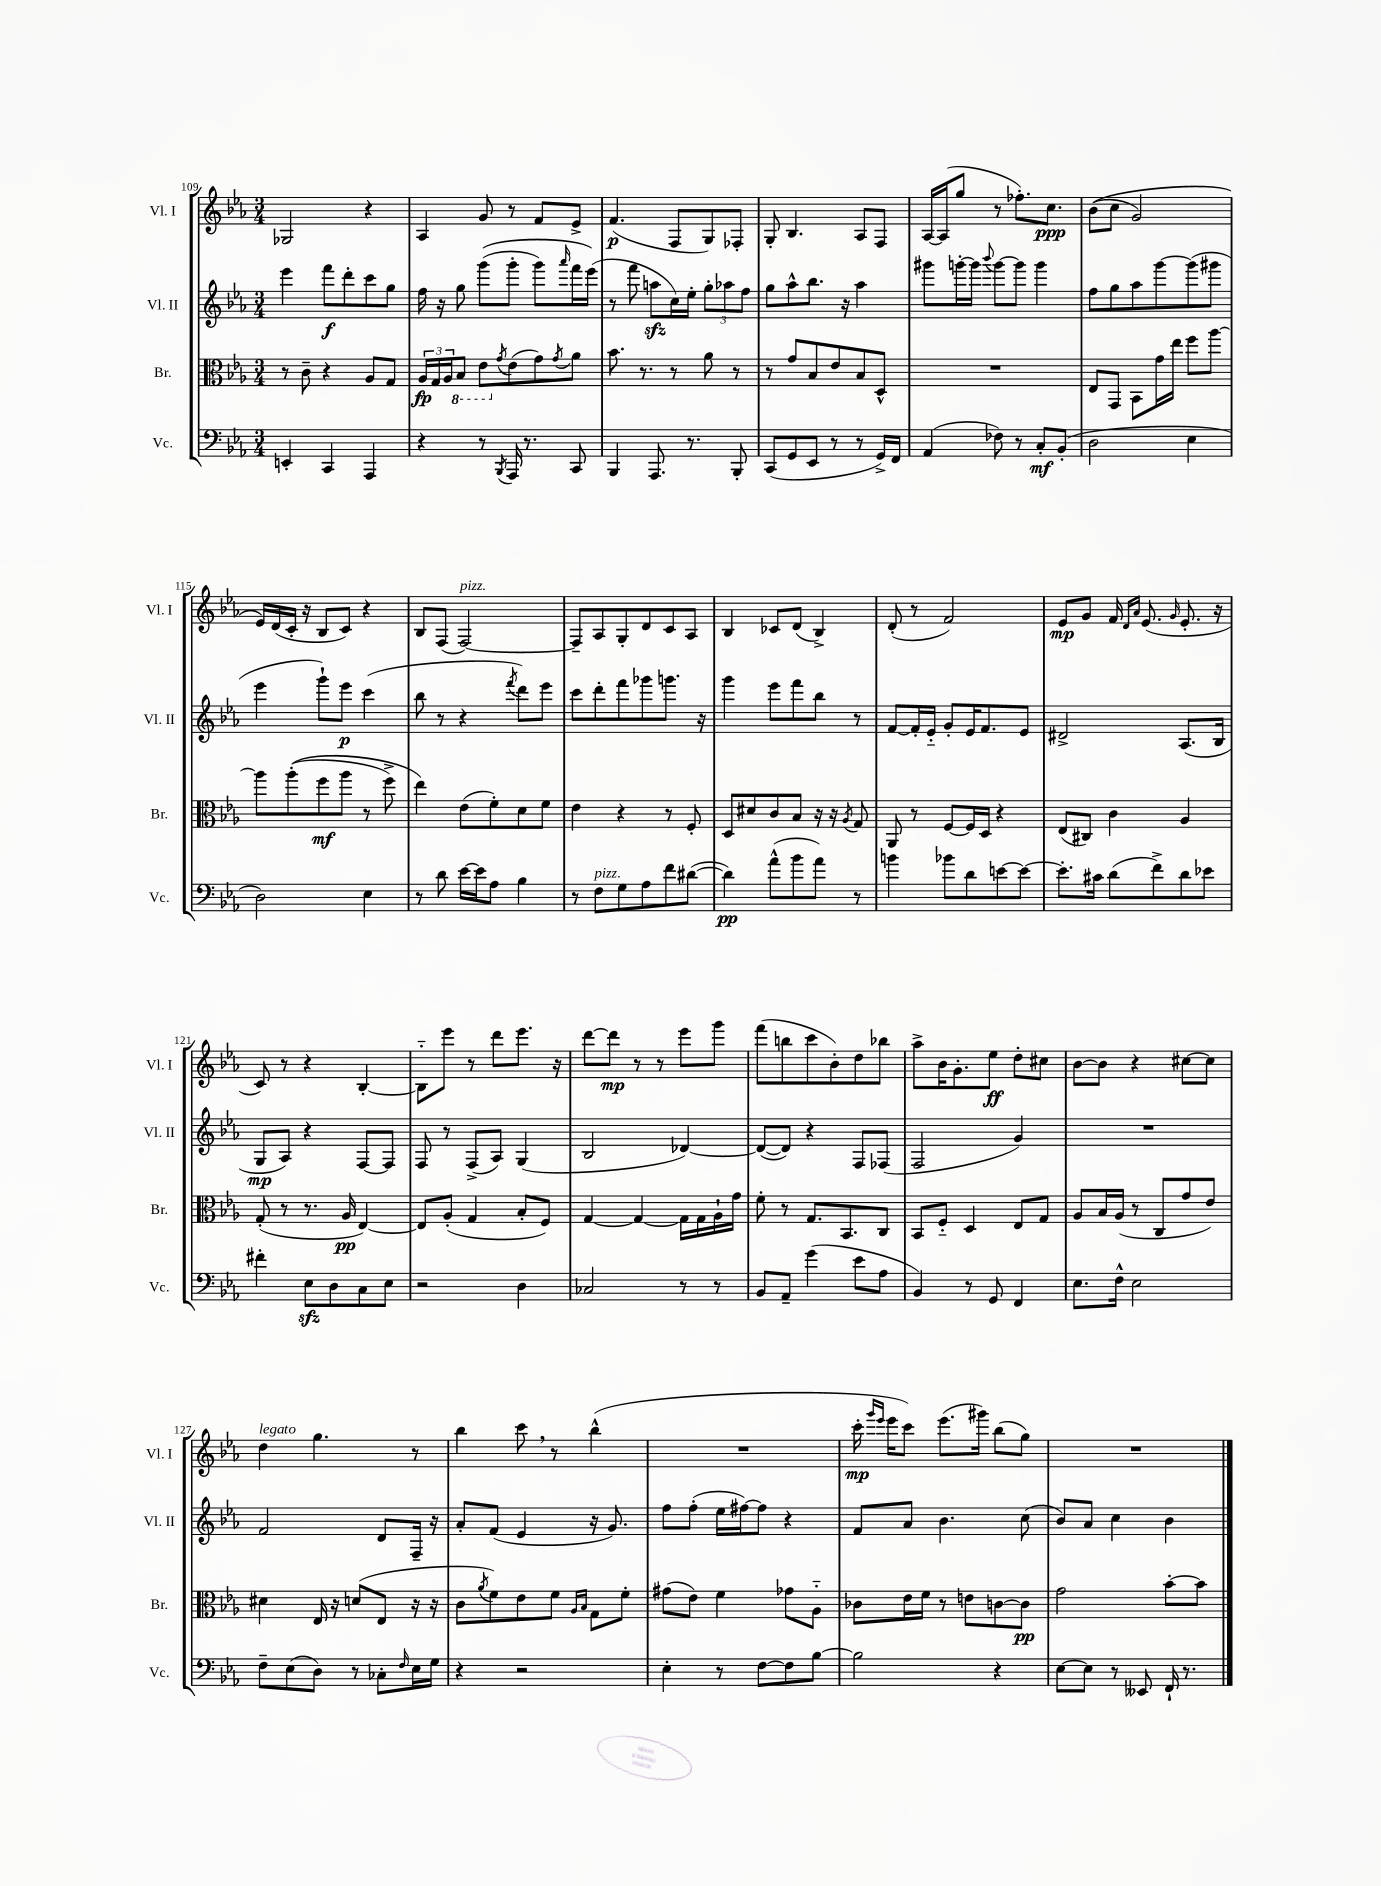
<<
\new StaffGroup <<
\new Staff = "s0" \with { instrumentName = "Vl. I" shortInstrumentName = "Vl. I" } {
    \clef treble \key ees \major \numericTimeSignature \time 3/4
    ges2 r4 |
    aes4 g'8 r8 f'8 ees'8-> |
    f'4.\p( f8 g8) fes8-. |
    g8-. bes4. aes8 f8 |
    aes16~ aes16( g''8 r8 fes''8.-.) c''8.\ppp |
    bes'8(\( c''8 g'2) |
    ees'16\) d'16( c'16-. r16 bes8 c'8) r4 |
    bes8 f8( f2~^\markup { \italic "pizz." }) |
    f8-- aes8 g8-. d'8 c'8 aes8 |
    bes4 ces'8 d'8( bes4->) |
    d'8-.( r8 f'2) |
    ees'8\mp g'8 f'16 \grace { d'16 aes'16 } ees'8.( \grace { g'16 } ees'8.-. r16 |
    c'8) r8 r4 bes4~-. |
    bes8-_ ees'''8 r8 d'''8 ees'''8. r16 |
    d'''8~ d'''8\mp r8 r8 ees'''8 g'''8 |
    f'''8( b''8 c'''8 bes'8-.) d''8 bes''8 |
    aes''8-> bes'16 g'8.-. ees''8\ff d''8-. cis''8 |
    bes'8~ bes'8 r4 cis''8~ cis''8 |
    d''4^\markup { \italic "legato" } g''4. r8 |
    bes''4 c'''8 \breathe r8 bes''4-^( |
    R2. |
    c'''16-.\mp \grace { g'''16 ees'''16 } ees'''16 c'''8) ees'''8.( gis'''16) bes''8( g''8) |
    R2. \bar "|." |
}
\new Staff = "s1" \with { instrumentName = "Vl. II" shortInstrumentName = "Vl. II" } {
    \clef treble \key ees \major \numericTimeSignature \time 3/4
    ees'''4 f'''8\f d'''8-. c'''8 g''8 |
    f''16 r16 g''8 g'''8(\( g'''8-. g'''8) \grace { aes'''16 } f'''16 ees'''16(\) |
    r8 f'''8 a''8\sfz c''16) ees''16-. \tuplet 3/2 { g''8-. aes''8 f''8 } |
    g''8 aes''8-^ bes''8. r16 aes''4 |
    gis'''8 g'''16~-. g'''16 \appoggiatura { bes'''8 } g'''8~ g'''8 g'''4 |
    f''8 g''8 aes''8 g'''8~ g'''8( gis'''8 |
    ees'''4 g'''8-!) ees'''8\p c'''4( |
    bes''8 r8 r4 \acciaccatura { f'''8 } d'''8) ees'''8 |
    c'''8 d'''8-. f'''8 ges'''8 g'''8. r16 |
    g'''4 ees'''8 f'''8 bes''8 r8 |
    f'8~ f'16-. ees'16-_ g'8-. ees'16 f'8. ees'8 |
    dis'2-> aes8.( bes16 |
    g8\mp aes8) r4 f8~ f8 |
    f8 r8 f8->( aes8) g4( |
    bes2 des'4~) |
    des'8~( des'8) r4 f8 fes8( |
    f2 g'4) |
    R2. |
    f'2 d'8 f16-- r16 |
    aes'8-. f'8( ees'4 r16 g'8.) |
    f''8 f''8-.( ees''16 fis''16~) fis''8 r4 |
    f'8 aes'8 bes'4. c''8( |
    bes'8) aes'8 c''4 bes'4 \bar "|." |
}
\new Staff = "s2" \with { instrumentName = "Br." shortInstrumentName = "Br." } {
    \clef alto \key ees \major \numericTimeSignature \time 3/4
    r8 c'8-- r4 aes8 g8 |
    \tuplet 3/2 { aes16\fp g16 aes16 } \ottava #-1 bes,8 ees8 \ottava #0 \acciaccatura { g'8 } ees'8( g'8) \acciaccatura { g'8 } aes'8 |
    bes'8. r8. r8 aes'8 r8 |
    r8 g'8 bes8 ees'8 bes8 d8-^ |
    R2. |
    ees8 g,8 bes,8 g'16 ees''16 f''8 aes''8~ |
    aes''8 aes''8-.(\( f''8\mf aes''8 r8 f''8->) |
    ees''4\) ees'8( f'8-.) d'8 f'8 |
    ees'4 r4 r8 f8-. |
    d8 dis'8 c'8 bes8 r16 r16 \acciaccatura { aes8 } g8 |
    aes,8 r8 f8~ f16 d16 r4 |
    ees8( cis8) c'4 aes4 |
    g8-.( r8 r8. aes16\pp ees4~) |
    ees8 aes8-.( g4 bes8-. f8) |
    g4~ g4~ g16 g16 aes16-! g'16 |
    f'8-. r8 g8. bes,8. c8 |
    bes,8 f8-_ d4 ees8 g8 |
    aes8 bes16 aes16( r8 c8 g'8 ees'8) |
    dis'4 ees16 r16 d'8( ees8 r16 r16 |
    c'8 \acciaccatura { aes'8 } f'8) ees'8 f'8 \grace { aes16 bes16 } g8 f'8-. |
    gis'8( ees'8) f'4 ges'8 aes8-_ |
    ces'8 ees'16 f'16 r8 e'8 c'8~ c'8\pp |
    g'2 bes'8~-. bes'8 \bar "|." |
}
\new Staff = "s3" \with { instrumentName = "Vc." shortInstrumentName = "Vc." } {
    \clef bass \key ees \major \numericTimeSignature \time 3/4
    e,4-. c,4 aes,,4 |
    r4 r8 \acciaccatura { bes,,8 } aes,,16 r8. c,8 |
    bes,,4 aes,,8. r8. bes,,8-. |
    c,8( g,8 ees,8 r8 r8 g,16->) f,16 |
    aes,4( fes8) r8 c8-.\mf bes,8-.( |
    d2 ees4 |
    d2) ees4 |
    r8 d'8 ees'16~ ees'16 aes8 bes4 |
    r8 f8^\markup { \italic "pizz." } g8 aes8 f'8 dis'8~( |
    dis'4\pp) aes'8-^( bes'8 aes'8) r8 |
    b'4 bes'8 d'8 e'8~ e'8~ |
    e'8.-. cis'16 d'8( f'8->) d'8 ees'8 |
    fis'4-. ees8\sfz d8 c8 ees8 |
    r2 d4 |
    ces2 r8 r8 |
    bes,8 aes,8-- g'4( ees'8 aes8 |
    bes,4) r8 g,8 f,4 |
    ees8. f16-^ ees2 |
    f8-- ees8( d8) r8 ces8-. \grace { f16 } ees16 g16 |
    r4 r2 |
    ees4-. r8 f8~ f8 bes8~ |
    bes2 r4 |
    ees8~ ees8 r8 eeses,8 f,16-! r8. \bar "|." |
}
>>
>>
\layout { \context { \Score currentBarNumber = #109 } }
